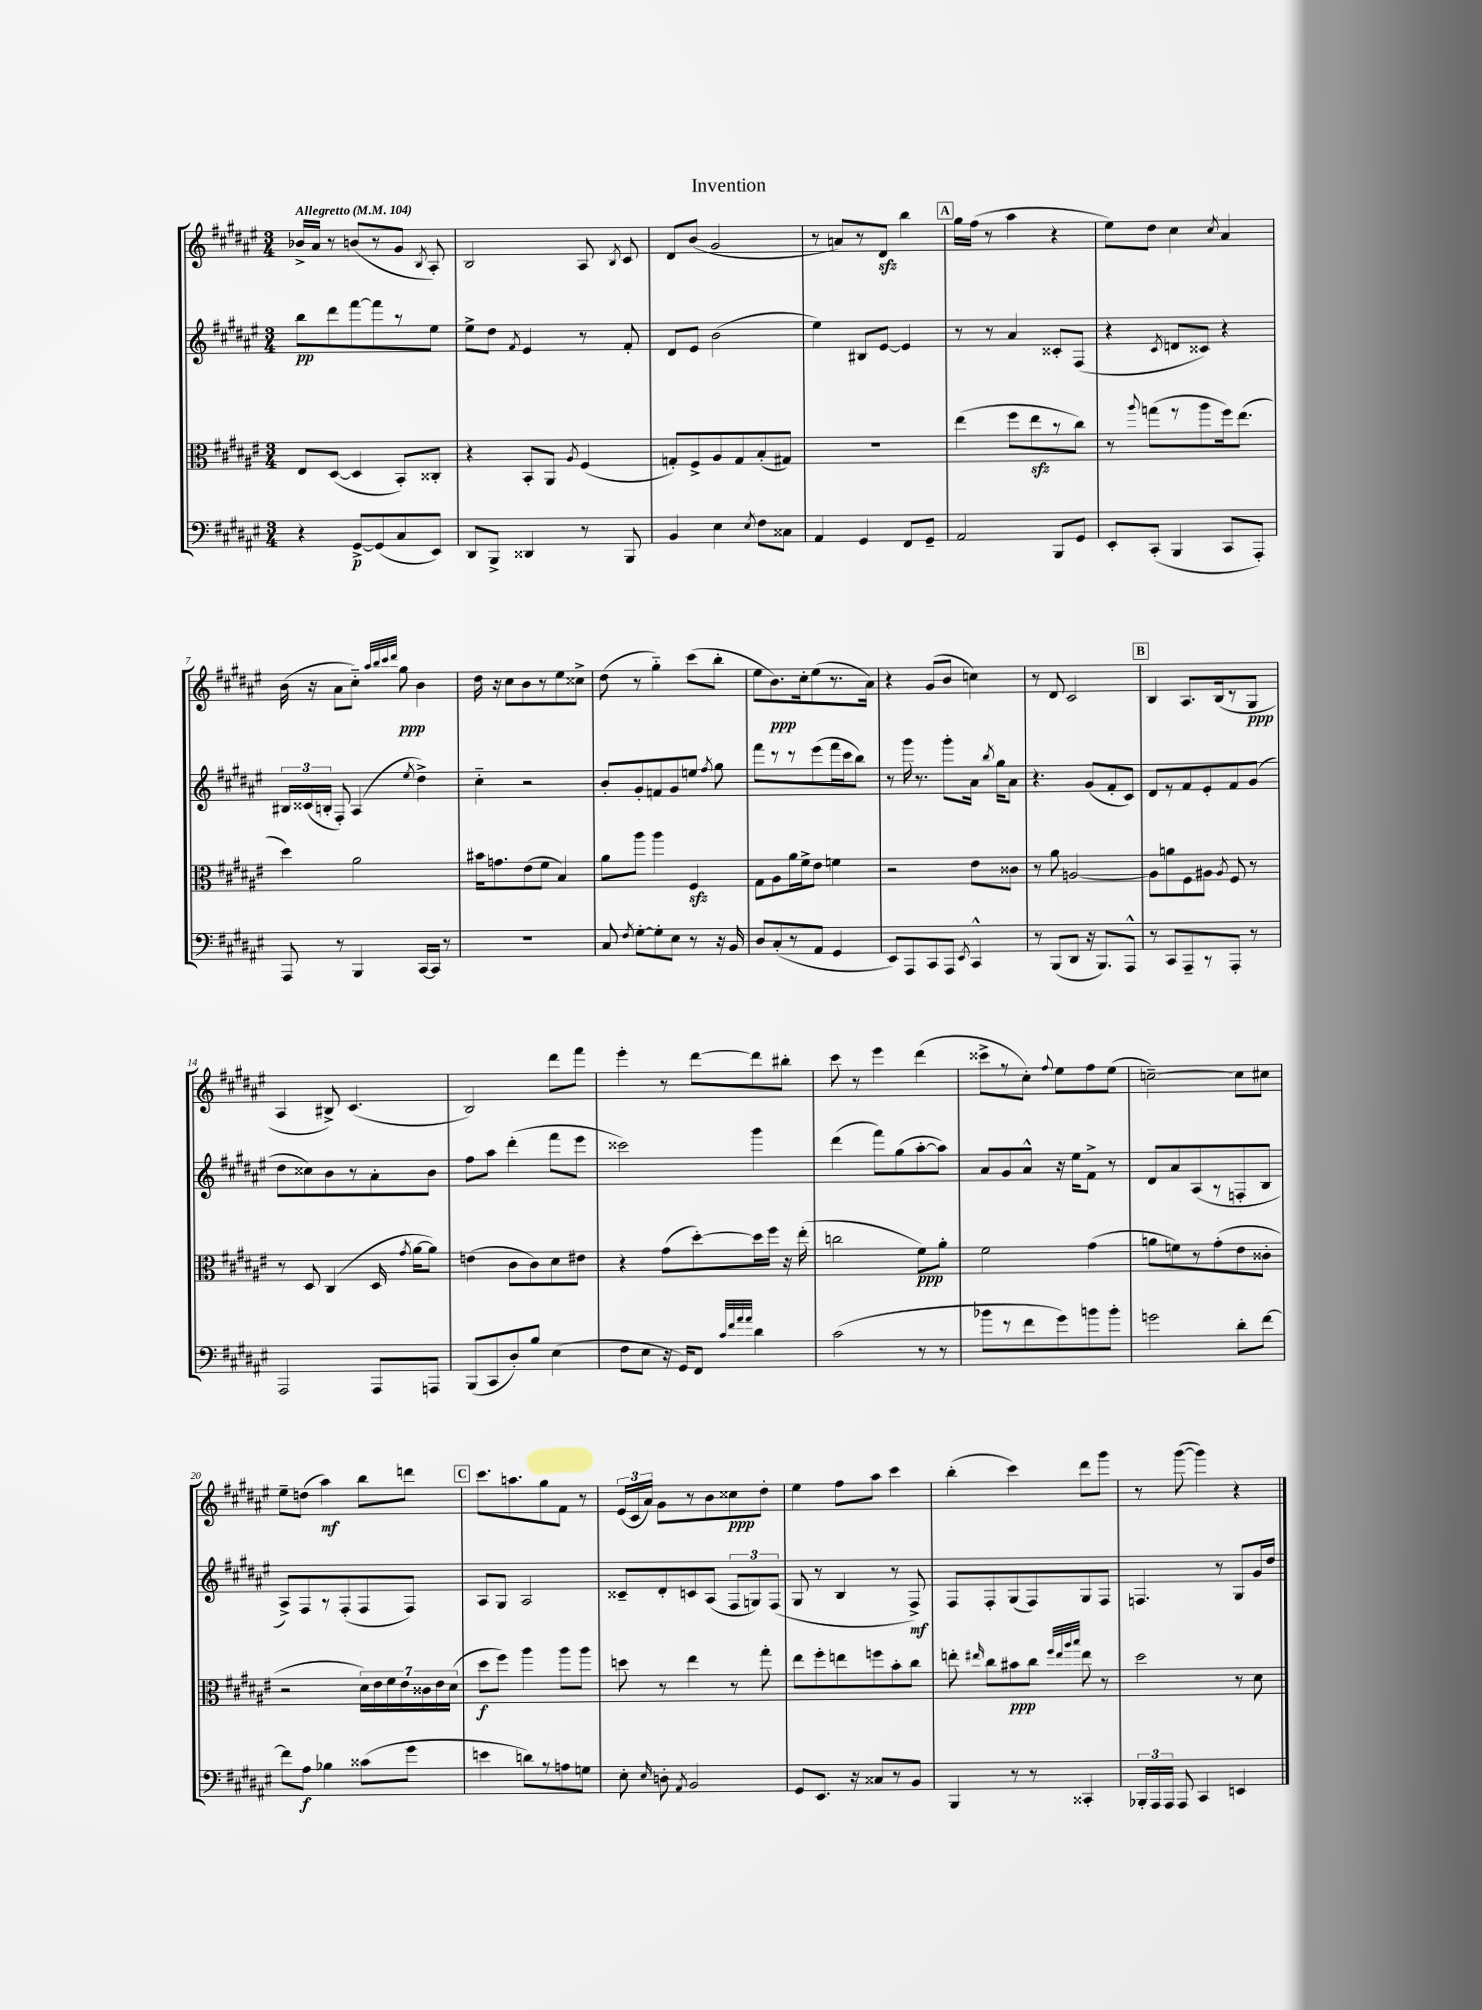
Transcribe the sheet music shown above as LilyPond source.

\header { title = "Invention" }
<<
\new StaffGroup <<
\new Staff = "s0" {
    \clef treble \key fis \major \numericTimeSignature \time 3/4 \tempo "Allegretto" 4 = 104
    \autoBeamOff bes'16[-> ais'16] r8 b'8[( r8 gis'8] \acciaccatura { b8 } ais8-.) |
    b2 ais8 \acciaccatura { b8 } cis'8 |
    dis'8[ b'8]( gis'2 |
    r8 a'8[) r8 dis'8]\sfz b''4 |
    \mark \markup { \box "A" } gis''16[ fis''16]( r8 ais''4 r4 |
    eis''8[) dis''8] cis''4 \acciaccatura { cis''8 } ais'4 |
    b'16( r16 ais'8[ cis''8]-_) \grace { ais''32[ b''32 cis'''32 dis'''32] } gis''8\ppp b'4 |
    dis''16 r16 cis''8[ b'8 r8 eis''8 cisis''8]-> |
    dis''8( r8 gis''4-_) cis'''8[( b''8]-. |
    eis''8[ b'8.\ppp) cis''16-. eis''8( r8. ais'16]) |
    r4 gis'8[( b'8] c''4) |
    r8 dis'8 cis'2 |
    \mark \markup { \box "B" } b4 ais8.[ b16( r8 gis8]\ppp |
    ais4 bis8->) cis'4.( |
    b2) dis'''8[ fis'''8] |
    eis'''4-. r8 dis'''8[~ dis'''8 bis''8]-. |
    cis'''8 r8 eis'''4 dis'''4( |
    cisis'''8[-> r8 cis''8]-.) \appoggiatura { fis''8 } eis''8[ fis''8 eis''8]( |
    c''2~--) c''8[ cis''8] |
    eis''8[-- d''8]( ais''4\mf) b''8[ d'''8] |
    \mark \markup { \box "C" } cis'''8.[ a''8. gis''8 fis'8] r8 |
    \tuplet 3/2 { eis'16[( cis'16 ais'16]) } gis'8[ r8 b'8 cisis''8\ppp dis''8]-. |
    eis''4 fis''8[ ais''8] cis'''4 |
    b''4-.( cis'''4) dis'''8[ gis'''8] |
    r8 gis'''8~( gis'''4) r4 \bar "|." |
}
\new Staff = "s1" {
    \clef treble \key fis \major \numericTimeSignature \time 3/4
    \autoBeamOff b''8[\pp dis'''8 fis'''8~ fis'''8 r8 eis''8] |
    eis''8[-> dis''8] \acciaccatura { fis'8 } eis'4 r8 fis'8-. |
    dis'8[ eis'8] b'2( |
    eis''4) bis8[ eis'8]~ eis'4 |
    \mark \markup { \box "A" } r8 r8 ais'4 cisis'8[-. fis8]( |
    r4 \acciaccatura { cis'8 } d'8[ cisis'8]) r4 |
    \tuplet 3/2 { bis16[ cisis'16( b16]-. } fis8-.) ais4( \acciaccatura { eis''8 } dis''4->) |
    cis''4-_ r2 |
    b'8[-. gis'8-. f'8 gis'8 e''8] \acciaccatura { fis''8 } gis''8 |
    fis'''8[ r8 r8 eis'''8( fis'''16 cis'''16 b''8]) |
    r8 gis'''16 r8. gis'''8[-. ais'16] \acciaccatura { b''8 } gis''16[ ais'8] |
    r4. gis'8[( fis'8-. cis'8]) |
    \mark \markup { \box "B" } dis'8[ r8 fis'8 eis'8-. fis'8 gis'8]( |
    dis''8[ cisis''8) b'8 r8 ais'8-. b'8] |
    fis''8[ ais''8] dis'''4-.( fis'''8[ eis'''8] |
    cisis'''2) gis'''4 |
    dis'''4( fis'''8[) gis''8( ais''8~-. ais''8]) |
    ais'8[ gis'8 ais'8]-^ r16 eis''16[ fis'8]-> r8 |
    dis'8[ ais'8 ais8( r8 f8-. b8] |
    ais8[->) fis8 r8 fis8-.( fis8 fis8]) |
    \mark \markup { \box "C" } ais8[ gis8] ais2 |
    cisis'8[-- dis'8-. c'8 ais8]( \tuplet 3/2 { fis8[ g8) fis8]( } |
    gis8 r8 b4 r8 fis8->\mf) |
    fis8[ fis8-. gis8( fis8) gis8 fis8] |
    f4. r8 gis8[ gis'16 dis''16] \bar "|." |
}
\new Staff = "s2" {
    \clef alto \key fis \major \numericTimeSignature \time 3/4
    \autoBeamOff eis8[ dis8]~( dis4 b,8[-.) cisis8]-. |
    r4 b,8[-. ais,8] \acciaccatura { ais8 } fis4( |
    g8[-.) fis8-> ais8 g8 b8-.( gis8]) |
    R2. |
    \mark \markup { \box "A" } eis''4( fis''8[ eis''8\sfz r8 cis''8]) |
    r8 \appoggiatura { ais''8 } g''8[( r8 ais''8 fis''16) eis''8.]( |
    dis''4) ais'2 |
    bis'16[ g'8. eis'8( fis'8] b4) |
    ais'8[ ais''8] ais''4 fis4\sfz |
    gis8[ ais8 ais'16 fis'16-> eis'8] f'4 |
    r2 eis'8[ cisis'8] |
    r8 ais'8 a2~ |
    \mark \markup { \box "B" } a8[ a'8 fis8 ais8] \acciaccatura { ais8 } fis8 r8 |
    r8 dis8 cis4( dis16 \acciaccatura { gis'8 } ais'16[~ ais'8]) |
    e'4( cis'8[ cis'8) dis'8 eis'8] |
    r4 gis'8[( dis''8~-.) dis''16 fis''16] r16 eis''16-.( |
    c''2 fis'8[\ppp) ais'8]-. |
    fis'2 gis'4( |
    a'8[ f'8) r8 gis'8-.( eis'8 cisis'8]-. |
    r2 \tuplet 7/4 { dis'16[) eis'16 fis'16 eis'16 cisis'16 eis'16 dis'16]( } |
    \mark \markup { \box "C" } dis''8[\f fis''8]) ais''4 ais''8[ ais''8] |
    d''8 r8 eis''4 r8 gis''8-. |
    eis''8[ fis''8-. e''8 f''8 b'8-. cis''8] |
    e''8-. \grace { eis''16 } cis''8[ bis'8\ppp cis''8] \grace { fis''32[ eis''32 ais''32 b''32] } eis''8 r8 |
    dis''2 r8 dis'8 \bar "|." |
}
\new Staff = "s3" {
    \clef bass \key fis \major \numericTimeSignature \time 3/4
    \autoBeamOff r4 gis,8[~->\p gis,8( cis8 eis,8]) |
    dis,8[ b,,8]-> disis,4 r8 b,,8 |
    b,4 eis4 \acciaccatura { eis8 } fis8[ cisis8] |
    ais,4 gis,4 fis,8[ gis,8]-- |
    \mark \markup { \box "A" } ais,2 b,,8[ gis,8] |
    eis,8[-. cis,8]-.( b,,4 cis,8[ ais,,8]-.) |
    ais,,8 r8 b,,4 cis,16[~ cis,16] r8 |
    R2. |
    cis8 \acciaccatura { fis8 } gis8[~-. gis8-. eis8] r8 r16 b,16 |
    dis8[ cis8-.( r8 ais,8] gis,4 |
    eis,8[) ais,,8 cis,8 ais,,8] \acciaccatura { eis,8 } cis,4-^ |
    r8 b,,8[( dis,8] r16 b,,8.[) ais,,8]-^ |
    \mark \markup { \box "B" } r8 cis,8[ ais,,8-- r8 ais,,8]-. r8 |
    ais,,2 ais,,8[ a,,8] |
    b,,8[( cis,8 dis8-.) b8] eis4( |
    fis8[ eis8] r16 gis,16[) fis,8] \grace { cis'32[ fis'32 ais'32 ais'32] } dis'4 |
    cis'2( r8 r8 |
    bes'8[ r8 fis'8 gis'8) b'8 b'8]-. |
    g'2 dis'8[-. fis'8]~ |
    fis'8[ ais8]\f bes4 cisis'8[( gis'8] |
    \mark \markup { \box "C" } e'4 d'8[) r8 a8 g8] |
    eis8-. \grace { eis16 } d8-. \acciaccatura { ais,8 } b,2 |
    gis,8[ eis,8.] r16 cisis8[ r8 b,8] |
    b,,4 r8 r8 cisis,4-. |
    \tuplet 3/2 { bes,,16[-. ais,,16 ais,,16] } ais,,8 cis,4 e,4 \bar "|." |
}
>>
>>
